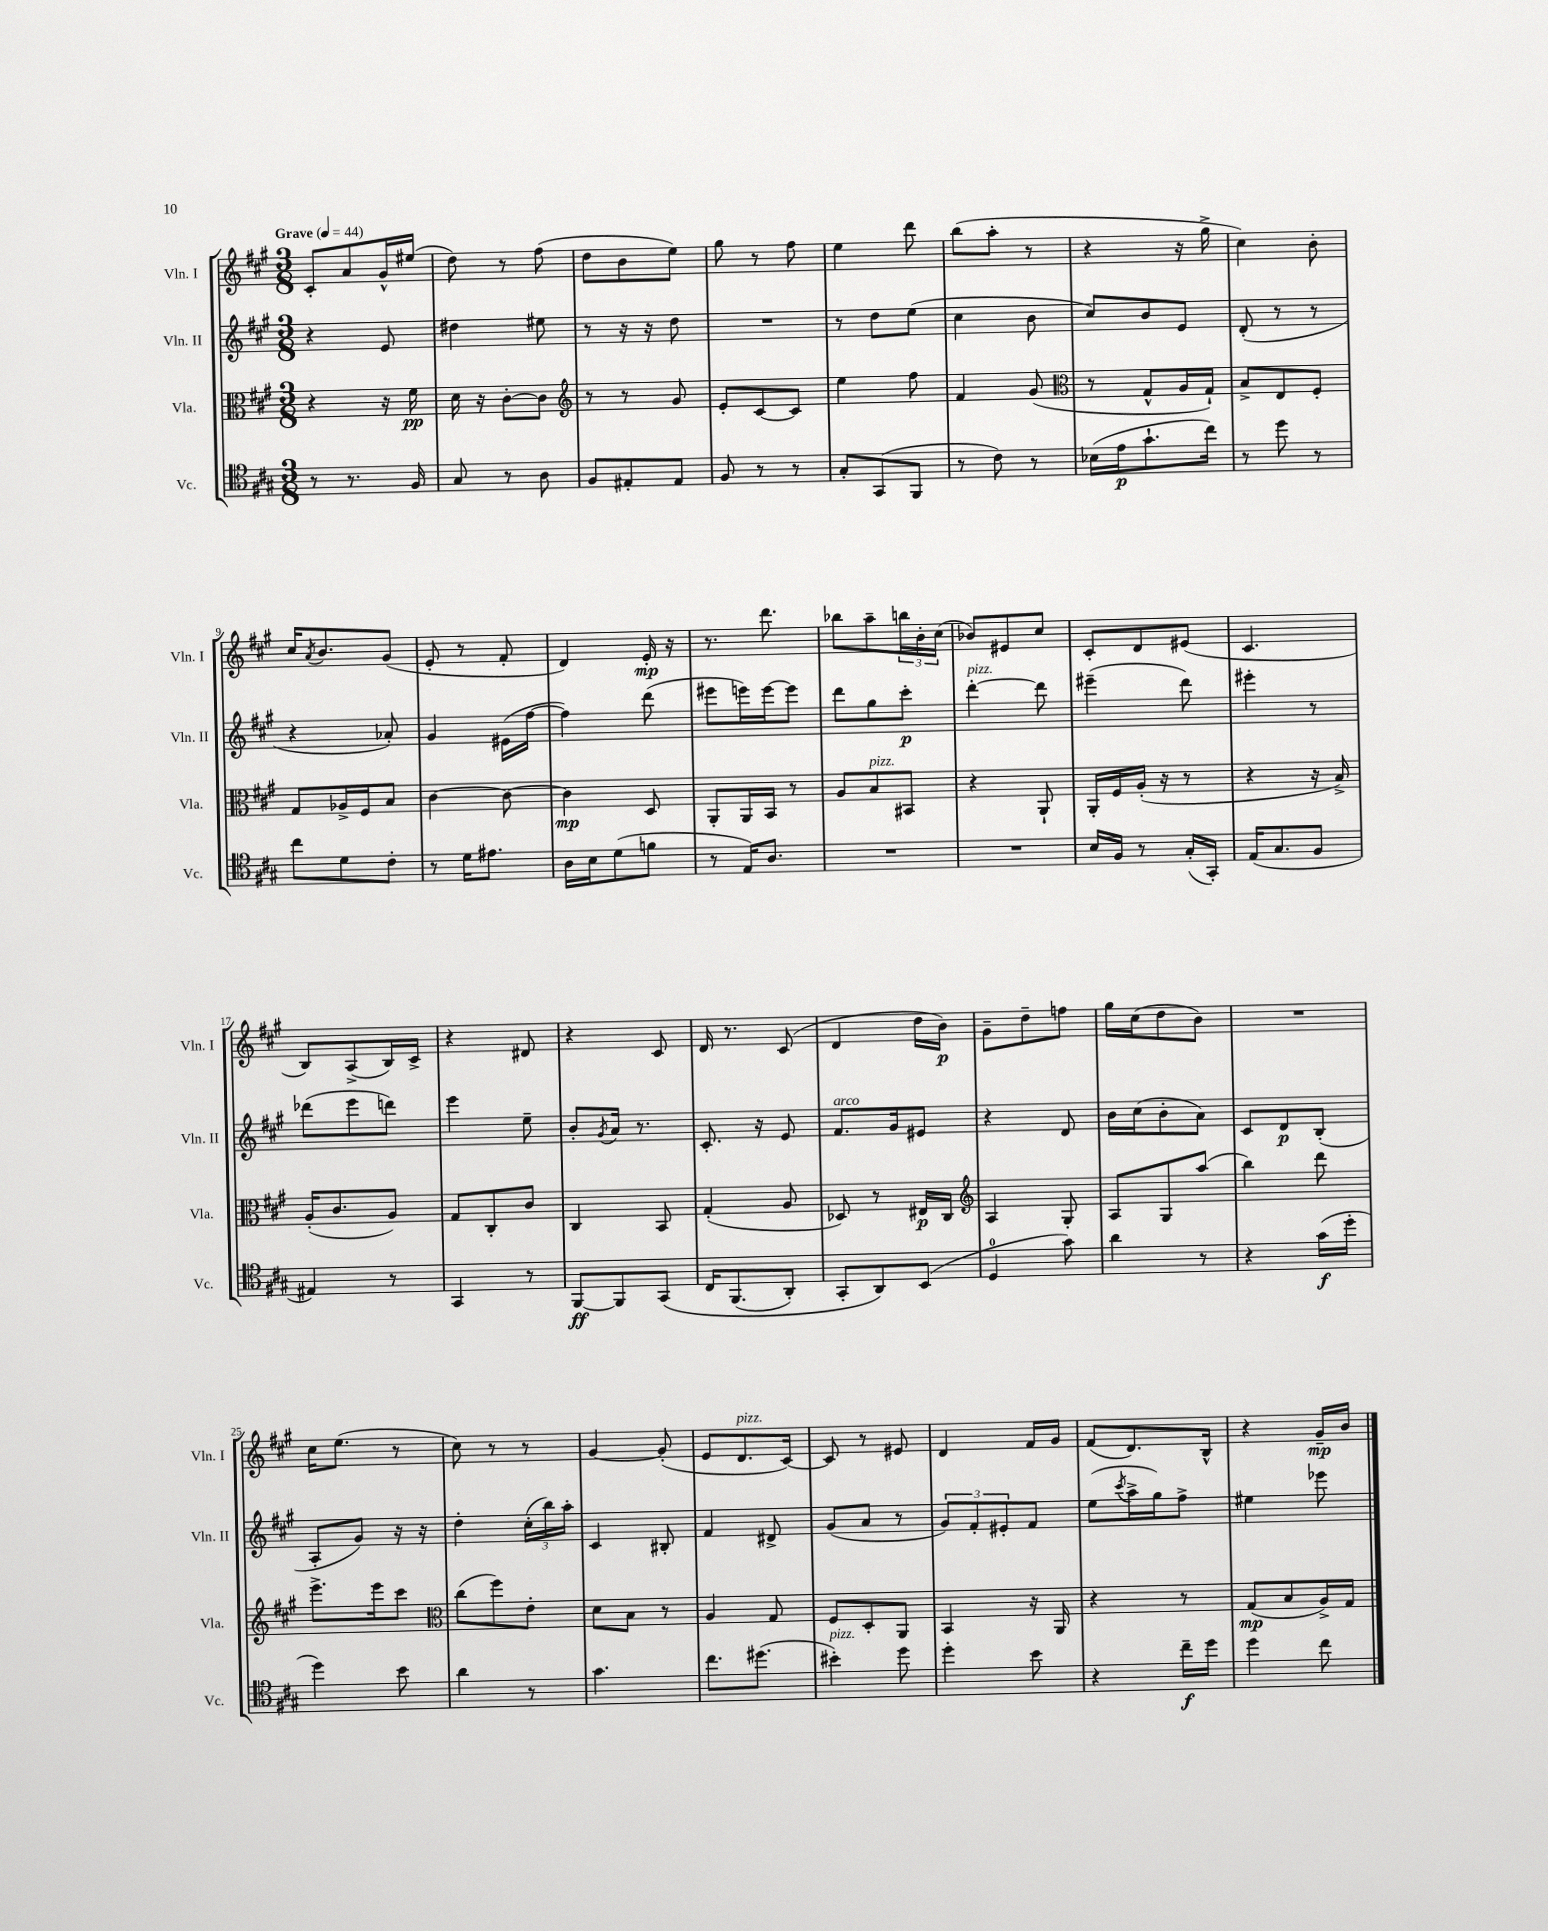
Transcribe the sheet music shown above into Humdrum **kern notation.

**kern	**dynam	**kern	**dynam	**kern	**dynam	**kern	**dynam
*part4	*part4	*part3	*part3	*part2	*part2	*part1	*part1
*staff4	*staff4	*staff3	*staff3	*staff2	*staff2	*staff1	*staff1
*I"Vc.	*	*I"Vla.	*	*I"Vln. II	*	*I"Vln. I	*
*I'Vc.	*	*I'Vla.	*	*I'Vln. II	*	*I'Vln. I	*
*clefC4	*	*clefC3	*	*clefG2	*	*clefG2	*
*k[f#c#g#]	*	*k[f#c#g#]	*	*k[f#c#g#]	*	*k[f#c#g#]	*
*M3/8	*	*M3/8	*	*M3/8	*	*M3/8	*
*MM44	*	*MM44	*	*MM44	*	*MM44	*
=1	=1	=1	=1	=1	=1	=1	=1
!	!	!	!	!	!	!LO:TX:a:B:t=Grave	!
8r	.	4r	.	4r	.	8c#'/L	.
8.r	.	.	.	.	.	8a/	.
.	.	16r	.	8e/	.	16g#^^/L	.
16F#/	.	16f#\	pp	.	.	(16ee#X/JJ	.
=2	=2	=2	=2	=2	=2	=2	=2
8G#/	.	16d\	.	4dd#X\	.	8dd\)	.
.	.	16r	.	.	.	.	.
8r	.	[8c#'\L	.	.	.	8r	.
8A\	.	8c#\J]	.	8ee#X\	.	(8ff#\	.
=3	=3	=3	=3	=3	=3	=3	=3
*	*	*clefG2	*	*	*	*	*
8F#/L	.	8r	.	8r	.	8dd\L	.
8E#X'/	.	8r	.	16r	.	8b\	.
.	.	.	.	16r	.	.	.
8E#/J	.	8g#/	.	8dd\	.	8ee\J)	.
=4	=4	=4	=4	=4	=4	=4	=4
8F#/	.	8e'/L	.	4.r	.	8gg#\	.
8r	.	[8c#/	.	.	.	8r	.
8r	.	8c#/J]	.	.	.	8ff#\	.
=5	=5	=5	=5	=5	=5	=5	=5
8G#'/L	.	4ee\	.	8r	.	4ee\	.
(8GG#/	.	.	.	8dd\L	.	.	.
8FF#/J	.	8ff#\	.	(8ee\J	.	8ddd\	.
=6	=6	=6	=6	=6	=6	=6	=6
8r	.	4f#/	.	4cc#\	.	(8bb\L	.
8c#\)	.	.	.	.	.	8aa'\J	.
8r	.	(8g#/	.	8b\	.	8r	.
=7	=7	=7	=7	=7	=7	=7	=7
*	*	*clefC3	*	*	*	*	*
(16B-X\LL	.	8r	.	8cc#/L)	.	4r	.
16e\J	p	.	.	.	.	.	.
8.g#`\	.	8G#^^/L	.	8b/	.	.	.
.	.	16A/L	.	8e/J	.	16r	.
16cc#\Jk)	.	16G#`/JJ)	.	.	.	16gg#^\	.
=8	=8	=8	=8	=8	=8	=8	=8
8r	.	8B^/L	.	(8d'/	.	4cc#\)	.
8dd\	.	8E/	.	8r	.	.	.
8r	.	8F#'/J	.	8r	.	8b'\	.
!!LO:LB:g=z
=9	=9	=9	=9	=9	=9	=9	=9
8cc#\L	.	8G#/L	.	4r	.	16cc#/KL	.
.	.	.	.	.	.	8qa/	.
.	.	.	.	.	.	8.b/	.
8d\	.	16A-X^/L	.	.	.	.	.
.	.	16F#/J	.	.	.	.	.
8c#'\J	.	8B/J	.	8a-X'/)	.	(8g#/J	.
=10	=10	=10	=10	=10	=10	=10	=10
8r	.	[4c#\	.	4g#/	.	8e'/	.
16d\KL	.	.	.	.	.	8r	.
8.e#X\J	.	.	.	.	.	.	.
.	.	8c#\_	.	(16e#X\LL	.	8f#'/	.
.	.	.	.	[16ff#\JJ	.	.	.
=11	=11	=11	=11	=11	=11	=11	=11
16A\LL	.	4c#\]	mp	4ff#\])	.	4d/)	.
16B\J	.	.	.	.	.	.	.
(8d\	.	.	.	.	.	.	.
8fn\J	.	8D/	.	(8ddd\	.	16e'/	mp
.	.	.	.	.	.	16r	.
=12	=12	=12	=12	=12	=12	=12	=12
8r	.	8AA'/L	.	8eee#X\L	.	8.r	.
16E/KL)	.	16AA/L	.	16eeen\L)	.	.	.
8.A/J	.	16BB/JJ	.	[16eee\J	.	8.ddd\	.
.	.	8r	.	8eee\J]	.	.	.
=13	=13	=13	=13	=13	=13	=13	=13
4.r	.	8A/L	.	8ddd\L	.	8bb-X\L	.
!	!	!LO:TX:a:i:t=pizz.	!	!	!	!	!
.	.	8B/	.	8gg#\	.	8aa~\	.
.	.	8BB#X/J	.	8ccc#'\J	p	24bbn\L	.
.	.	.	.	.	.	24b'\	.
.	.	.	.	.	.	(24cc#\JJ	.
=14	=14	=14	=14	=14	=14	=14	=14
!	!	!	!	!LO:TX:a:i:t=pizz.	!	!	!
4.r	.	4r	.	[4ddd'\	.	8b-X/L)	.
.	.	.	.	.	.	8e#X/	.
.	.	8AA`/	.	8ddd\]	.	8cc#/J	.
=15	=15	=15	=15	=15	=15	=15	=15
16B/LL	.	16AA'/LL	.	(4eee#X~\	.	8c#'/L	.
16F#/JJ	.	16F#/	.	.	.	.	.
8r	.	(16A'/JJ	.	.	.	8d/	.
.	.	16r	.	.	.	.	.
(16G#'/LL	.	8r	.	8ddd\)	.	(8e#X/J	.
16GG#'/JJ)	.	.	.	.	.	.	.
=16	=16	=16	=16	=16	=16	=16	=16
(16E/KL	.	4r	.	4eee#X'\	.	4.c#/	.
8.G#/	.	.	.	.	.	.	.
8F#/J	.	16r	.	8r	.	.	.
.	.	16B^/)	.	.	.	.	.
!!LO:LB:g=z
=17	=17	=17	=17	=17	=17	=17	=17
4E#X/)	.	(16A'/KL	.	(8ddd-X\L	.	8B/L)	.
.	.	8.c#/	.	.	.	.	.
.	.	.	.	8eee\	.	(8A^/	.
8r	.	8A/J)	.	8dddn\J)	.	16B/L)	.
.	.	.	.	.	.	16c#^/JJ	.
=18	=18	=18	=18	=18	=18	=18	=18
4GG#/	.	8G#/L	.	4eee\	.	4r	.
.	.	8C#'/	.	.	.	.	.
8r	.	8c#/J	.	8ee~\	.	8d#X/	.
=19	=19	=19	=19	=19	=19	=19	=19
[8FF#/L	ff	4C#/	.	8b'/L	.	4r	.
.	.	.	.	8qg#/	.	.	.
8FF#/]	.	.	.	16a/Jk	.	.	.
.	.	.	.	8.r	.	.	.
(8GG#/J	.	8BB/	.	.	.	8c#/	.
=20	=20	=20	=20	=20	=20	=20	=20
16C#/KL	.	(4G#'/	.	8.c#'/	.	16d/	.
(8.FF#/	.	.	.	.	.	8.r	.
.	.	.	.	16r	.	.	.
8AA'/J)	.	8A/	.	8e/	.	(8c#/	.
=21	=21	=21	=21	=21	=21	=21	=21
!	!	!	!	!LO:TX:a:i:t=arco	!	!	!
8GG#'/L	.	8D-X/)	.	8.f#/L	.	4d/	.
8AA/)	.	8r	.	.	.	.	.
.	.	.	.	16g#/k	.	.	.
(8BB/J	.	16E#X/LL	p	8e#X/J	.	16dd\LL	.
.	.	16C#/JJ	.	.	.	16b\JJ)	p
=22	=22	=22	=22	=22	=22	=22	=22
*	*	*clefG2	*	*	*	*	*
4D/	.	4A/	.	4r	.	8g#~\L	.
.	.	.	.	.	.	8dd~\	.
8g#\)	.	8G#'/	.	8d/	.	8ffn\J	.
=23	=23	=23	=23	=23	=23	=23	=23
4a\	.	8A/L	.	16b\LL	.	16gg#\LL	.
.	.	.	.	(16cc#\J	.	(16cc#\J	.
.	.	8G#/	.	8b'\	.	8dd\	.
8r	.	(8aa/J	.	8a\J)	.	8b\J)	.
=24	=24	=24	=24	=24	=24	=24	=24
4r	.	4bb\)	.	8c#/L	.	4.r	.
.	.	.	.	8d/	p	.	.
(16g#\LL	f	8ddd\	.	(8B'/J	.	.	.
16dd'\JJ	.	.	.	.	.	.	.
!!LO:LB:g=z
=25	=25	=25	=25	=25	=25	=25	=25
4dd\)	.	8.eee^\L	.	8A'/L	.	16cc#\KL	.
.	.	.	.	.	.	(8.ee\J	.
.	.	.	.	8g#/J)	.	.	.
.	.	16eee\k	.	.	.	.	.
8b\	.	8ccc#\J	.	16r	.	8r	.
.	.	.	.	16r	.	.	.
=26	=26	=26	=26	=26	=26	=26	=26
*	*	*clefC3	*	*	*	*	*
4a\	.	(8cc#\L	.	4dd'\	.	8cc#\)	.
.	.	8ff#\)	.	.	.	8r	.
8r	.	8e'\J	.	(24cc#'\LL	.	8r	.
.	.	.	.	24bb\)	.	.	.
.	.	.	.	24aa'\JJ	.	.	.
=27	=27	=27	=27	=27	=27	=27	=27
4.g#\	.	8d\L	.	4c#/	.	[4g#/	.
.	.	8B\J	.	.	.	.	.
.	.	8r	.	8B#X'/	.	(8g#'/]	.
=28	=28	=28	=28	=28	=28	=28	=28
8.cc#\L	.	4A/	.	4f#/	.	8e/L	.
!	!	!	!	!	!	!LO:TX:a:i:t=pizz.	!
.	.	.	.	.	.	8.d/	.
(8.dd#X\J	.	.	.	.	.	.	.
.	.	8G#/	.	8d#X^/	.	.	.
.	.	.	.	.	.	[16c#/Jk)	.
=29	=29	=29	=29	=29	=29	=29	=29
!LO:TX:a:i:t=pizz.	!	!	!	!	!	!	!
4b#X'\)	.	8F#/L	.	(8g#/L	.	8c#/]	.
.	.	8D'/	.	8a/J	.	8r	.
8dd\	.	8AA/J	.	8r	.	8e#X/	.
=30	=30	=30	=30	=30	=30	=30	=30
4dd'\	.	4BB/	.	12g#/L)	.	4d/	.
.	.	.	.	12f#'/	.	.	.
.	.	.	.	12e#X'/	.	.	.
8b\	.	16r	.	8f#/J	.	16f#/LL	.
.	.	16AA/	.	.	.	16g#/JJ	.
=31	=31	=31	=31	=31	=31	=31	=31
4r	.	4r	.	(8ee\L	.	(8f#/L	.
.	.	.	.	8qccc#/	.	.	.
.	.	.	.	16aa^\L	.	8.d/)	.
.	.	.	.	16gg#\J)	.	.	.
16cc#~\LL	f	8r	.	8ff#^\J	.	.	.
16dd\JJ	.	.	.	.	.	16B^^/Jk	.
=32	=32	=32	=32	=32	=32	=32	=32
4dd\	.	(8G#/L	mp	4ee#X\	.	4r	.
.	.	8B/	.	.	.	.	.
8cc#\	.	16A^/L)	.	8eee-X\	.	16g#~/LL	mp
.	.	16G#/JJ	.	.	.	16b/JJ	.
==	==	==	==	==	==	==	==
*-	*-	*-	*-	*-	*-	*-	*-
